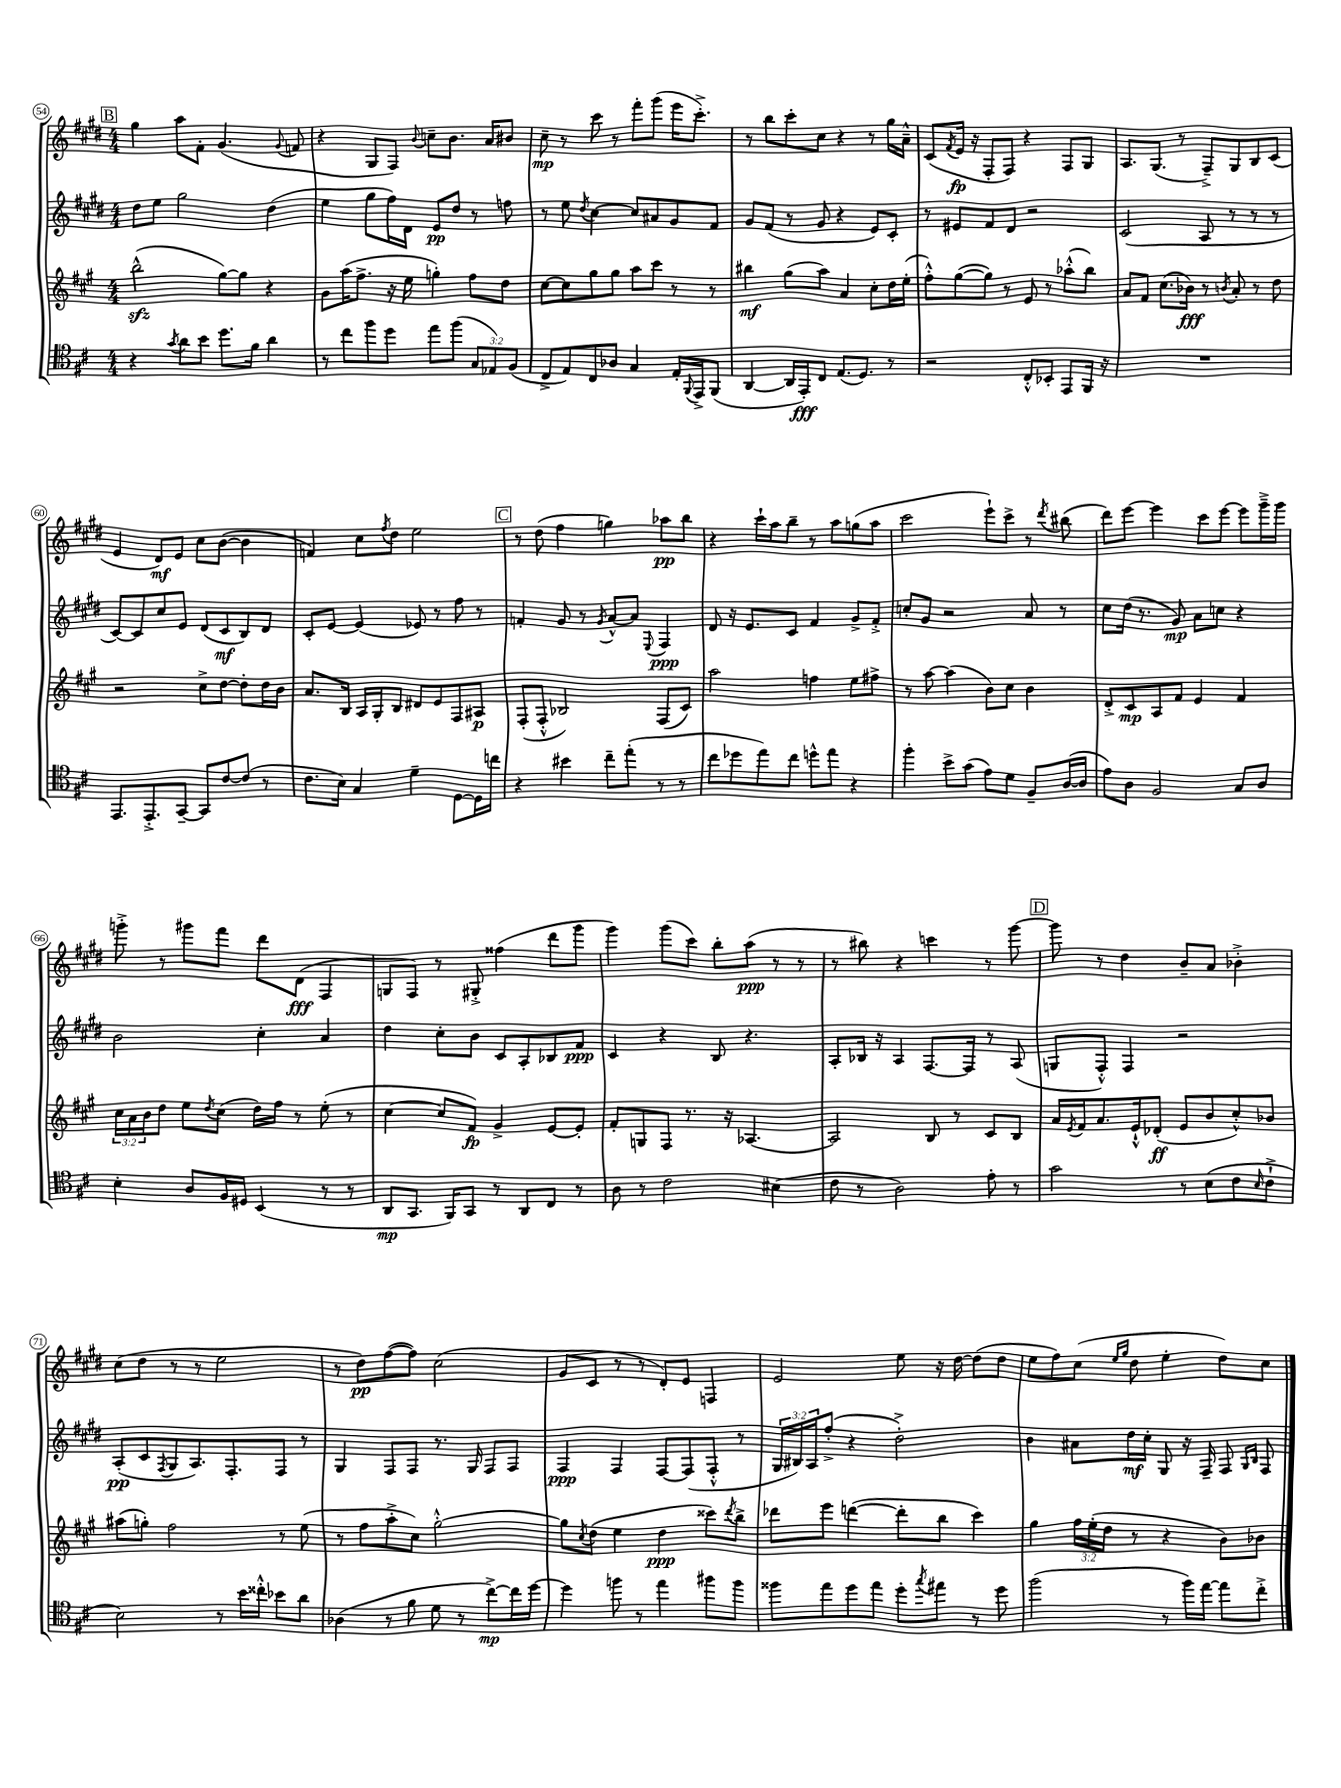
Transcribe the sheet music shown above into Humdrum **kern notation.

**kern	**kern	**kern	**kern
*staff4	*staff3	*staff2	*staff1
*clefC4	*clefG2	*clefG2	*clefG2
*k[f#c#]	*k[f#c#g#]	*k[f#c#g#d#]	*k[f#c#g#d#]
*M4/4	*M4/4	*M4/4	*M4/4
4r	(2bb^^	8dd#	4gg#
.	.	8ee	.
8qg	.	.	.
8a	.	2gg#	8aa
8b	.	.	8f#'
8.dd	[8gg#)	.	(4.g#
.	8gg#]	.	.
16f#	.	.	.
4a	4r	(4dd#	.
.	.	.	8qqg#
.	.	.	8f
=	=	=	=
8r	8g#	4ee	4r
8cc#	(16aa	.	.
.	8.ff#^	.	.
8ff#	.	8gg#	8G#
8dd	16r	16ff#)	8F#)
.	16ee	16d#	.
.	.	.	8qqb
8ee	4gg')	8e	8cc~
(8ff#	.	8dd#	8.b
12G	8ff#	8r	.
.	.	.	16a
12E-)	.	.	.
.	8dd	8ff	8b#
(12F#	.	.	.
=	=	=	=
8C#^	[8cc#	8r	8cc#~
8E)	8cc#]	8ee	8r
.	.	8qdd#	.
8C#	8gg#	[4cc#	8ccc#
8A-	8gg#	.	8r
4G	8aa	8cc#]	8fff#'
.	8ccc#	8a#	(8ggg#
16E'	8r	8g#	16eee
8qqFF#	.	.	.
16EE^	.	.	8.ccc#'^)
(8FF#	8r	8f#	.
=	=	=	=
[4AA	4bb#	8g#	8r
.	.	(8f#	8bb
16AA]	(8gg#	8r	8ccc#'
16EE')	.	.	.
8C#	8aa)	8g#	8cc#
(8.E	4a	4r	4r
8.D)	.	.	.
.	8cc#'	8e)	8r
8r	16dd	8c#'	16gg#
.	(16ee'	.	16a~^^
=	=	=	=
2r	8ff#'^^)	8r	(8c#
.	.	.	8qf#
.	([8gg#	8e#	16e
.	.	.	16r
.	8gg#])	8f#	8F#'
.	8r	8d#	8F#)
8C#'^^	8e	2r	4r
8BB-'	8r	.	.
8EE	(8aa-'^^	.	8F#
16FF#	8bb)	.	8G#
16r	.	.	.
=	=	=	=
1r	8a	(2c#	8.A
.	8f#	.	.
.	.	.	(8.G#
.	(8.cc#	.	.
.	.	.	8r
.	16b-)	.	.
.	8r	8A	8F#~^)
.	8qb	.	.
.	8a'	8r	8G#
.	8r	8r	8B
.	8dd	8r	(8c#
=	=	=	=
8.EE	2r	[8c#)	4e
.	.	8c#]	.
8.EE'^	.	.	.
.	.	8cc#	8d#)
[8GG~	.	8e	8e
8GG]	8cc#^	(8d#	8cc#
[8c#	[8dd	8c#	([8b
(8c#]	8dd']	8B)	4b]
8r	16dd	8d#	.
.	16b	.	.
=	=	=	=
8.c#	8.a	8c#'	4f)
.	.	[8e	.
16B)	16B	.	.
4G	16A	(4e]	8cc#
.	16G#'	.	.
.	.	.	8qff#
.	8B	.	8dd#
4d~	8d#	8e-)	2ee
.	8e	8r	.
[8D	8F#	8ff#	.
16D]	8A#	8r	.
16cc	.	.	.
=	=	=	=
4r	(8F#'	4f'	8r
.	8F#'^^	.	(8dd#
4b#	2B-)	8g#	4ff#
.	.	8r	.
.	.	8qg#	.
8cc#~	.	[8a^^	4gg)
(8ee'	.	8a]	.
.	.	8qqE	.
8r	(8F#	4F#	8aa-
8r	8c#)	.	8bb
=	=	=	=
8cc#	2aa	8d#	4r
8dd-	.	16r	.
.	.	8.e	.
8ee)	.	.	16ccc#`
.	.	.	16aa
8cc#	.	8c#	8bb~
8dd^^	4ff	4f#	8r
8ee	.	.	8aa
4r	8ee	8g#^	(8gg
.	8ff#^	8f#'^	8aa
=	=	=	=
4ff#'	8r	8cc'	2ccc#
.	[8aa	8g#	.
8b^	(4aa]	2r	.
(8g	.	.	.
8e)	8b)	.	8eee`)
8d	8cc#	.	8ccc#^
8F#~	4b	8a	8r
.	.	.	8qddd#
([16A	.	8r	(8bb#
16A]	.	.	.
=	=	=	=
8e)	8d'^	8cc#	8ddd#)
8A	8c#	(16dd#	[8eee
.	.	8.r	.
2F#	8A	.	4eee]
.	8f#	8g#)	.
.	4e	8a	8ccc#
.	.	8cc	[8eee
8G	4f#	4r	8eee]
8A	.	.	16ggg#~^
.	.	.	16ggg#
=	=	=	=
4B'	24cc#	2b	8ggg'^
.	24a	.	.
.	24b	.	.
.	8dd	.	8r
8A	8ee	.	8ggg#
.	8qdd	.	.
16F#	(8cc#	.	8fff#
16D#	.	.	.
(4BB	16dd)	4cc#'	8ddd#
.	16ff#	.	.
.	8r	.	(8d#
8r	(8ee'	4a	4F#
8r	8r	.	.
=	=	=	=
8AA	[4cc#	4dd#	8G
8.GG	.	.	8F#)
.	8cc#]	8cc#'	8r
16FF#)	.	.	.
8GG	8f#)	8b	8G#'^
8r	4g#^	8c#	(4ff##
8AA	.	8A'	.
8C#	[8e	8B-	8ddd#
8r	8e']	8f#	8ggg#
=	=	=	=
8A	8f#'	4c#	4ggg#)
8r	8G	.	.
2c#	8F#	4r	(8ggg#
.	8.r	.	8ccc#)
.	.	8B	8bb'
.	16r	.	.
.	[4.A-	4.r	(8aa
(4B#	.	.	8r
.	.	.	8r
=	=	=	=
8c#	2A-]	8A'	8r
8r	.	16B-	8bb#)
.	.	16r	.
2A)	.	4A	4r
.	8B	[8.F#	4ccc
.	8r	.	.
.	.	16F#]	.
8e'	8c#	8r	8r
8r	8B	(8A	[8ggg#
=	=	=	=
2g	16a	8G	8ggg#]
.	8qe	.	.
.	16f#	.	.
.	8.a	8F#'^^)	8r
.	.	4F#	4dd#
.	16e`^^	.	.
.	(8d-'	.	.
8r	8e	2r	8b~
(8B	8b	.	8a
8c#	8cc#'^^)	.	4b-'^
16qqB	.	.	.
8c#`^	8b-	.	.
=	=	=	=
2B)	(8aa#	(8A'	(8cc#
.	8gg')	8c#	8dd#
.	.	8qF#	.
.	2ff#	8G#	8r
.	.	8.A)	8r
8r	.	.	2ee
.	.	8.F#'	.
16b	.	.	.
16cc##'^^	.	.	.
8b-	8r	8F#	.
8a	(8ee	8r	.
=	=	=	=
(4A-	8r	4G#	8r
.	8ff#	.	8dd#)
8r	8aa'^	8F#	([8ff#
8f#	8cc#)	8F#	8ff#])
8d	[2gg#'^^	8.r	(2cc#
8r	.	.	.
.	.	16G#	.
[8cc#^)	.	8F#	.
16cc#]	.	8F#	.
[16dd	.	.	.
=	=	=	=
4dd]	8gg#]	4F#	8g#
.	8qcc#	.	.
.	(8dd	.	8c#
8ff	4ee	4F#	8r
8r	.	.	8r
4ee	4dd	[8F#	8d#')
.	.	(8F#]	8e
8ff#	8ccc##)	8F#'^^	4F
.	8qddd	.	.
8ff#	8bb^	8r	.
=	=	=	=
8ff##	8ddd-	24G#	2e
.	.	24B#)	.
.	.	24A	.
8ee	8eee	(8ff#'^	.
8dd	([4ddd	4r	.
8ee	.	.	.
8dd'	8ddd']	2dd#'^)	8ee
8qgg	.	.	.
8ee#	8bb	.	16r
.	.	.	[16dd#
8r	4ccc#)	.	(8dd#]
8dd	.	.	8dd#
=	=	=	=
(2ff#	4gg#	4b	8ee
.	.	.	8ff#)
.	24ff#	8a#	(8cc#
.	(24ee'	.	.
.	24dd	.	.
.	.	.	16qqee
.	.	.	16qqgg#
.	8r	16dd#	8dd#
.	.	16cc#'	.
8r	4r	8G#	4ee'
16ff#)	.	16r	.
[16ee	.	16F#~	.
8ee]	8b)	8F#	8dd#)
.	.	16qqG#	.
.	.	16qqB	.
8cc#'^	8b-	8F#	8cc#
==	==	==	==
*-	*-	*-	*-
